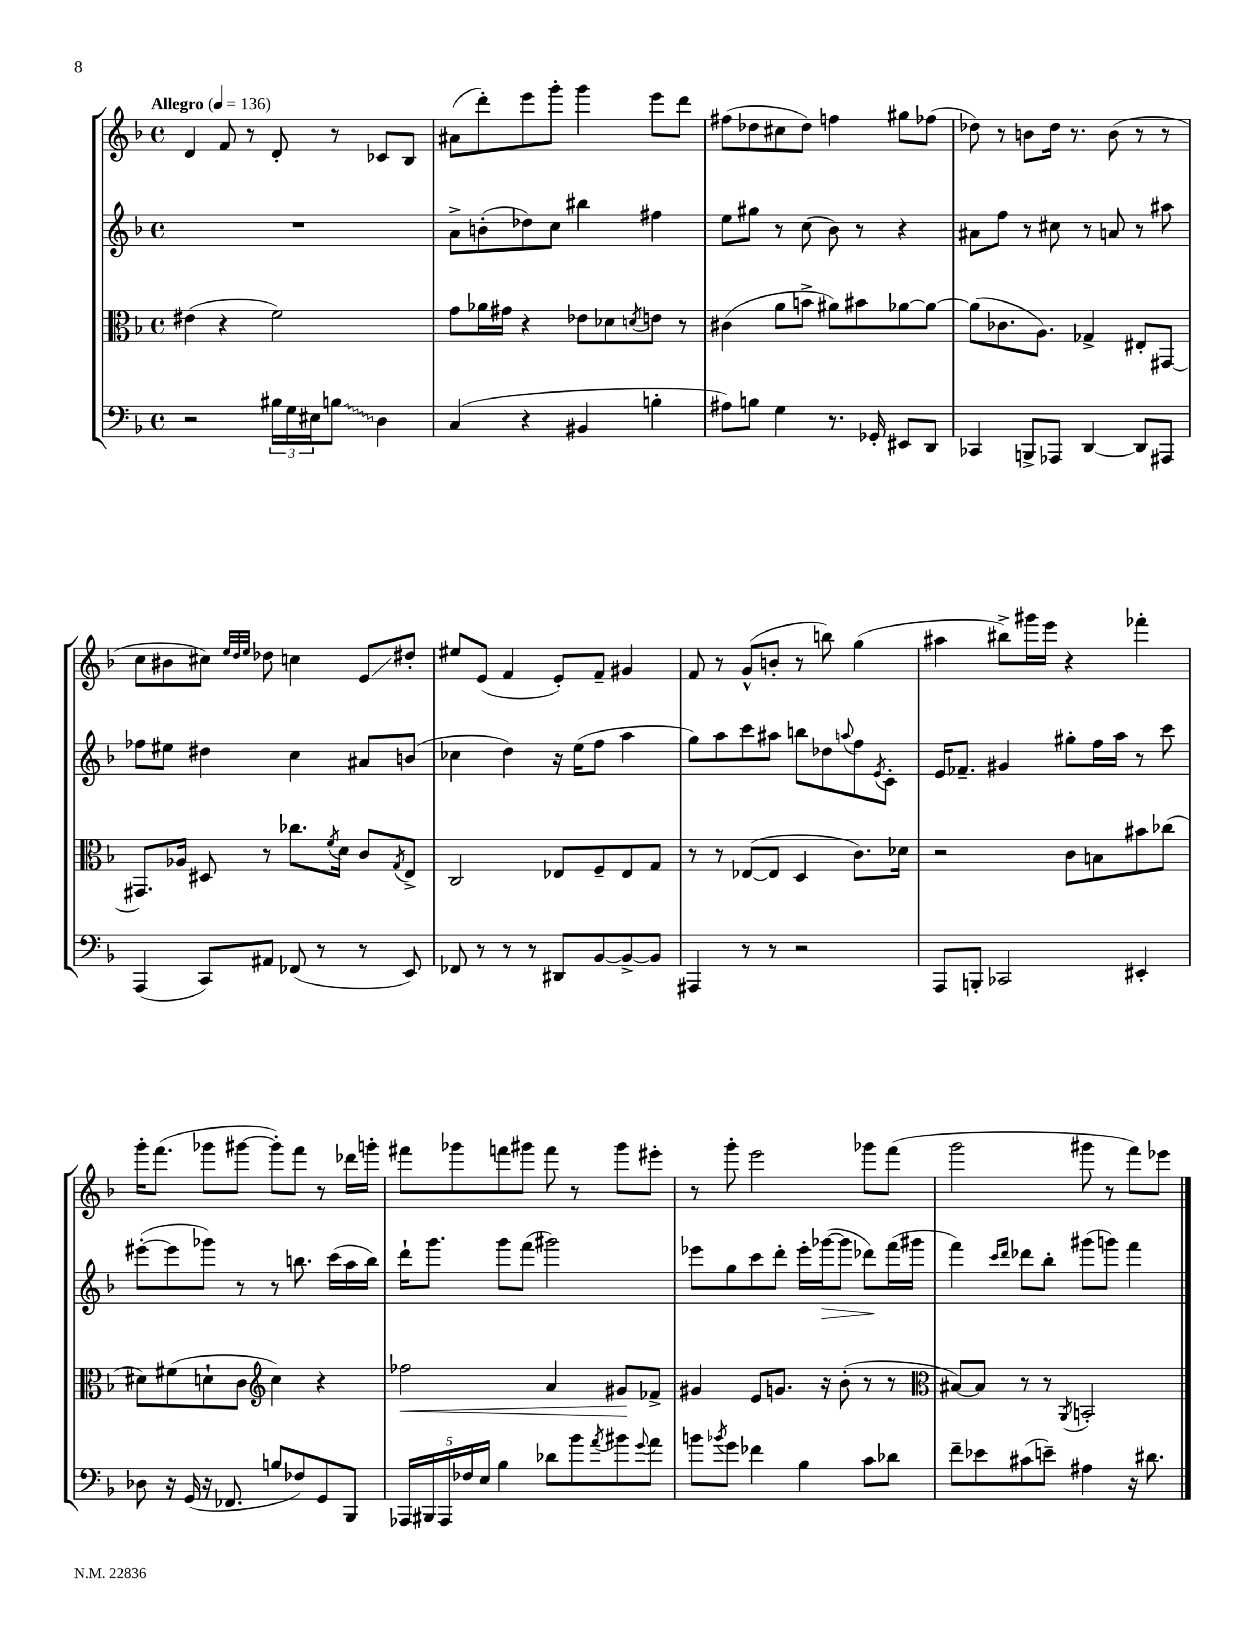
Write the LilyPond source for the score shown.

<<
\new StaffGroup <<
\new Staff = "s0" {
    \clef treble \key f \major \defaultTimeSignature \time 4/4 \tempo "Allegro" 4 = 136
    d'4 f'8 r8 d'8-. r8 ces'8 bes8 |
    ais'8( d'''8-.) e'''8 g'''8-. g'''4 e'''8 d'''8 |
    fis''8( des''8 cis''8 des''8) f''4 gis''8 fes''8( |
    des''8) r8 b'8 des''16 r8. b'8( r8 r8 |
    c''8 bis'8 cis''8) \grace { e''32 d''32 e''32 } des''8 c''4 e'8\glissando dis''8-. |
    eis''8 e'8( f'4 e'8-.) f'8-- gis'4 |
    f'8 r8 g'8-^( b'8-. r8 b''8) g''4( |
    ais''4 bis''8->) gis'''16 e'''16 r4 fes'''4-. |
    g'''16-. f'''8.( ges'''8 gis'''8~ gis'''8-.) f'''8 r8 des'''16 g'''16-. |
    fis'''8 ges'''8 f'''8 gis'''8 f'''8 r8 gis'''8 eis'''8-. |
    r8 g'''8-. e'''2 ges'''8 f'''8( |
    g'''2 gis'''8 r8 f'''8) ees'''8 \bar "|." |
}
\new Staff = "s1" {
    \clef treble \key f \major \defaultTimeSignature \time 4/4
    R1 |
    a'8-> b'8-.( des''8) c''8 bis''4 fis''4 |
    e''8 gis''8 r8 c''8( bes'8) r8 r4 |
    ais'8 f''8 r8 cis''8 r8 a'8 r8 ais''8 |
    fes''8 eis''8 dis''4 c''4 ais'8 b'8( |
    ces''4 d''4) r16 e''16( f''8 a''4 |
    g''8) a''8 c'''8 ais''8 b''8 des''8 \appoggiatura { a''8 } f''8 \acciaccatura { e'8 } c'8-. |
    e'16 fes'8.-- gis'4 gis''8-. f''16 a''16 r8 c'''8 |
    eis'''8~-.( eis'''8 ges'''8) r8 r8 b''8. c'''16( a''16 b''16) |
    d'''16-! g'''8. g'''8 f'''8( gis'''2) |
    ees'''8 g''8 c'''8 d'''8-. ees'''16-. ges'''16~\>( ges'''8 des'''8\!) f'''16( gis'''16 |
    f'''4) \grace { c'''16 d'''16 } des'''8 bes''8-. gis'''8( g'''8) f'''4 \bar "|." |
}
\new Staff = "s2" {
    \clef alto \key f \major \defaultTimeSignature \time 4/4
    eis'4( r4 f'2) |
    g'8 aes'16 gis'16 r4 ees'8 des'8 \acciaccatura { d'8 } e'8 r8 |
    cis'4( a'8 b'8-> ais'8) bis'8 aes'8~ aes'8~ |
    aes'8( ces'8. a8.) ges4-> eis8-. gis,8~ |
    gis,8. aes16 dis8 r8 ces''8. \acciaccatura { f'8 } d'16 c'8 \acciaccatura { g8 } e8-> |
    c2 ees8 f8-- ees8 g8 |
    r8 r8 ees8~( ees8 d4 c'8.) des'16 |
    r2 c'8 b8 bis'8 ces''8( |
    dis'8) fis'8( d'8-! c'8 \clef treble c''4) r4 |
    fes''2\< a'4 gis'8\! fes'8-> |
    gis'4 e'8 g'8. r16 bes'8-.( r8 r8 |
    \clef alto bis8~) bis8 r8 r8 \acciaccatura { a,8 } b,2-. \bar "|." |
}
\new Staff = "s3" {
    \clef bass \key f \major \defaultTimeSignature \time 4/4
    r2 \tuplet 3/2 { bis16 g16 eis16 } \once \override Glissando.style = #'zigzag b8\glissando d4 |
    c4( r4 bis,4 b4-. |
    ais8) b8 g4 r8. ges,16-. eis,8 d,8 |
    ces,4 b,,8-> aes,,8 d,4~ d,8 ais,,8 |
    a,,4( c,8) ais,8 fes,8( r8 r8 e,8) |
    fes,8 r8 r8 r8 dis,8 bes,8~ bes,8~-> bes,8 |
    ais,,4 r8 r8 r2 |
    a,,8 b,,8-. ces,2 eis,4-. |
    des8 r16 g,16( r16 fes,8. b8 fes8) g,8 bes,,8 |
    \tuplet 5/4 { aes,,16 bis,,16 aes,,16 fes16 e16 } bes4 des'8 bes'8 \acciaccatura { a'8 } bis'8 \appoggiatura { g'8 } a'8 |
    b'8 \acciaccatura { bes'8 } g'8 fes'4 bes4 c'8 des'8 |
    f'8-- ees'8 cis'8( e'8--) ais4 r16 dis'8. \bar "|." |
}
>>
>>
\layout { \context { \Score \remove "Bar_number_engraver" } }
